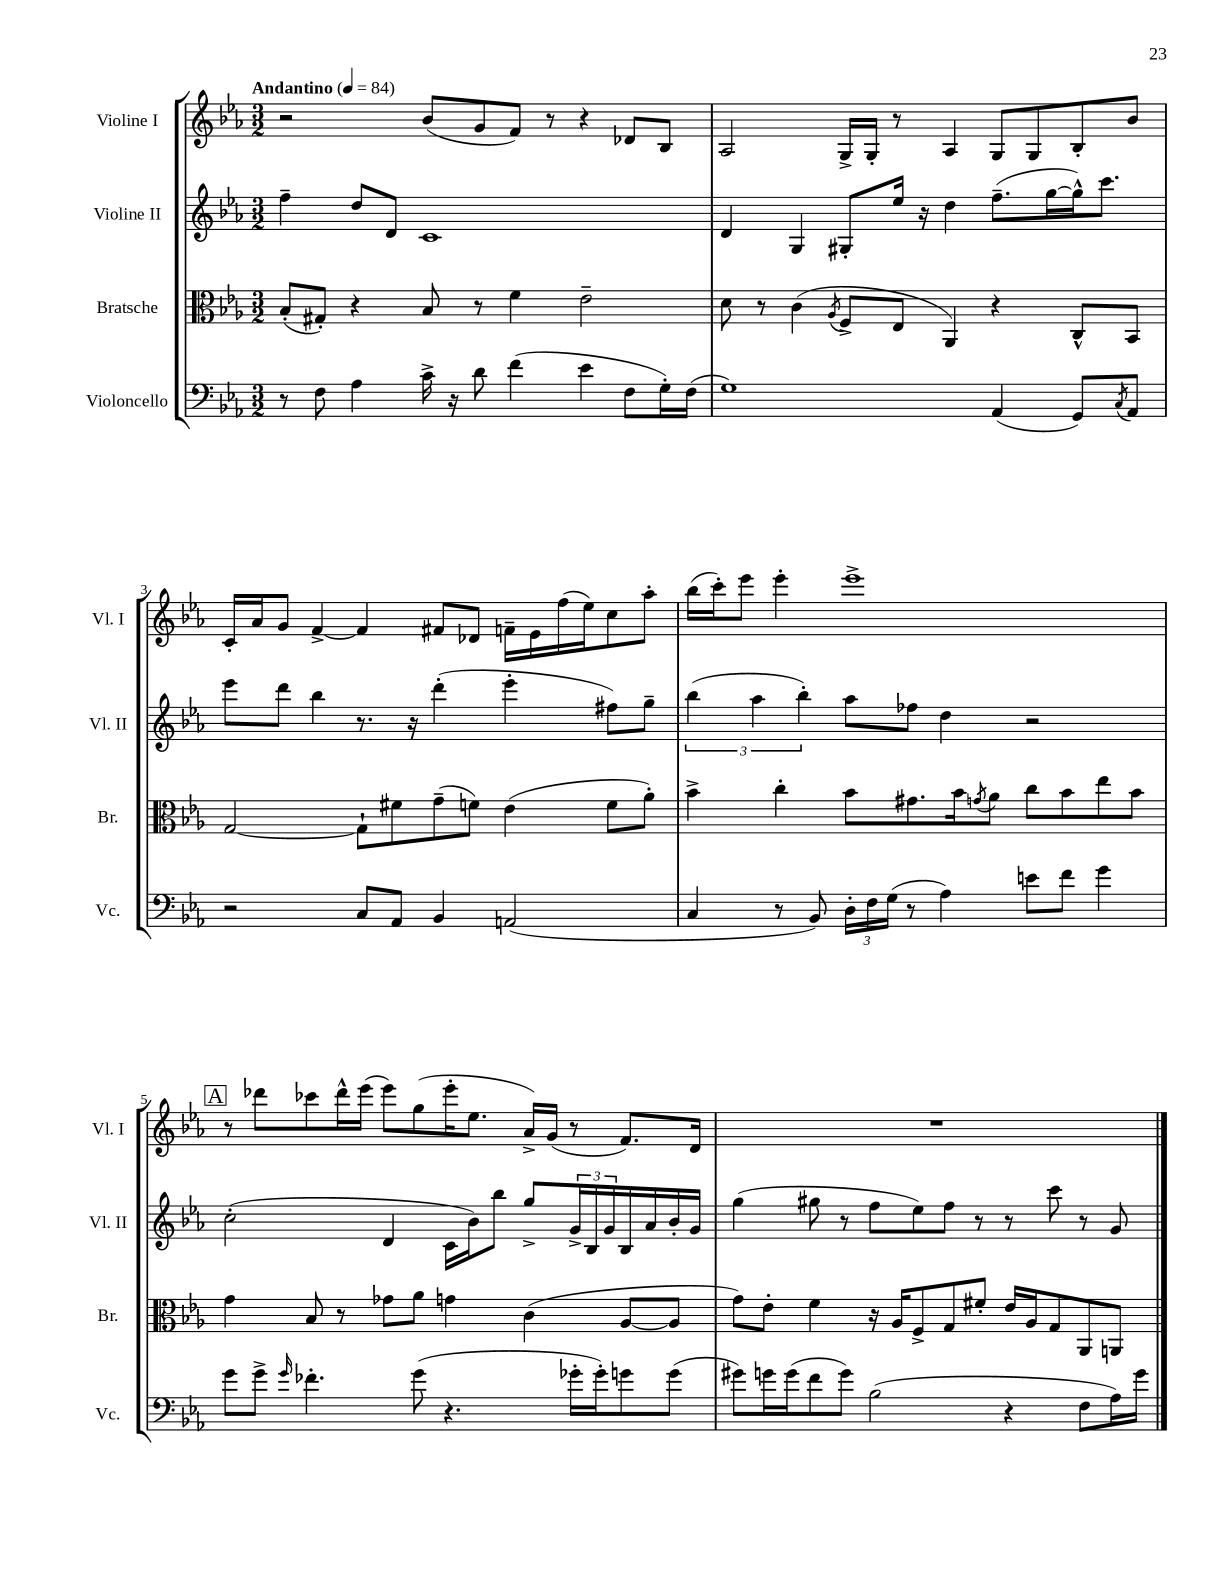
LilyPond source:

<<
\new StaffGroup <<
\new Staff = "s0" \with { instrumentName = "Violine I" shortInstrumentName = "Vl. I" } {
    \clef treble \key ees \major \numericTimeSignature \time 3/2 \tempo "Andantino" 4 = 84
    r2 bes'8( g'8 f'8) r8 r4 des'8 bes8 |
    aes2 g16-> g16-. r8 aes4 g8 g8 bes8-. bes'8 |
    c'16-. aes'16 g'8 f'4~-> f'4 fis'8 des'8 f'16-- ees'16 f''16( ees''16) c''8 aes''8-. |
    bes''16( c'''16-.) ees'''8 ees'''4-. ees'''1-> |
    \mark \markup { \box "A" } r8 des'''8 ces'''8 des'''16-^ ees'''16( ees'''8) g''8( ees'''16-. ees''8. aes'16->) g'16( r8 f'8.) d'16 |
    R1. \bar "|." |
}
\new Staff = "s1" \with { instrumentName = "Violine II" shortInstrumentName = "Vl. II" } {
    \clef treble \key ees \major \numericTimeSignature \time 3/2
    f''4-- d''8 d'8 c'1 |
    d'4 g4 gis8-. ees''16 r16 d''4 f''8.--( g''16~ g''16-^) c'''8. |
    ees'''8 d'''8 bes''4 r8. r16 d'''4-.( ees'''4-. fis''8) g''8-- |
    \tuplet 3/2 { bes''4( aes''4 bes''4-.) } aes''8 fes''8 d''4 r2 |
    \mark \markup { \box "A" } c''2-.( d'4 c'16 bes'16) bes''8 g''8-> \tuplet 3/2 { g'16-> bes16 g'16 } bes16 aes'16 bes'16-. g'16 |
    g''4( gis''8 r8 f''8 ees''8) f''8 r8 r8 c'''8 r8 g'8 \bar "|." |
}
\new Staff = "s2" \with { instrumentName = "Bratsche" shortInstrumentName = "Br." } {
    \clef alto \key ees \major \numericTimeSignature \time 3/2
    bes8-.( gis8-.) r4 bes8 r8 f'4 ees'2-- |
    d'8 r8 c'4( \acciaccatura { aes8 } f8-> ees8 aes,4) r4 c8-^ bes,8 |
    g2~ g8-! fis'8 g'8--( f'8) ees'4( f'8 aes'8-.) |
    bes'4-> c''4-. bes'8 gis'8. bes'16 \acciaccatura { g'8 } aes'8 c''8 bes'8 ees''8 bes'8 |
    \mark \markup { \box "A" } g'4 bes8 r8 ges'8 aes'8 g'4 c'4( aes8~ aes8 |
    g'8) ees'8-. f'4 r16 aes16 f8-> g8 fis'8-. ees'16 aes16 g8 aes,8 a,8 \bar "|." |
}
\new Staff = "s3" \with { instrumentName = "Violoncello" shortInstrumentName = "Vc." } {
    \clef bass \key ees \major \numericTimeSignature \time 3/2
    r8 f8 aes4 c'16-> r16 d'8 f'4( ees'4 f8 g16-.) f16( |
    g1) aes,4( g,8) \acciaccatura { c8 } aes,8 |
    r2 c8 aes,8 bes,4 a,2( |
    c4 r8 bes,8) \tuplet 3/2 { d16-. f16 g16( } r8 aes4) e'8 f'8 g'4 |
    \mark \markup { \box "A" } g'8 g'8-> \grace { g'16 } fes'4.-. g'8( r4. ges'16-. ges'16-.) g'8 g'8( |
    gis'8) g'16 g'16( f'8 g'8) bes2( r4 f8 aes16) g'16 \bar "|." |
}
>>
>>
